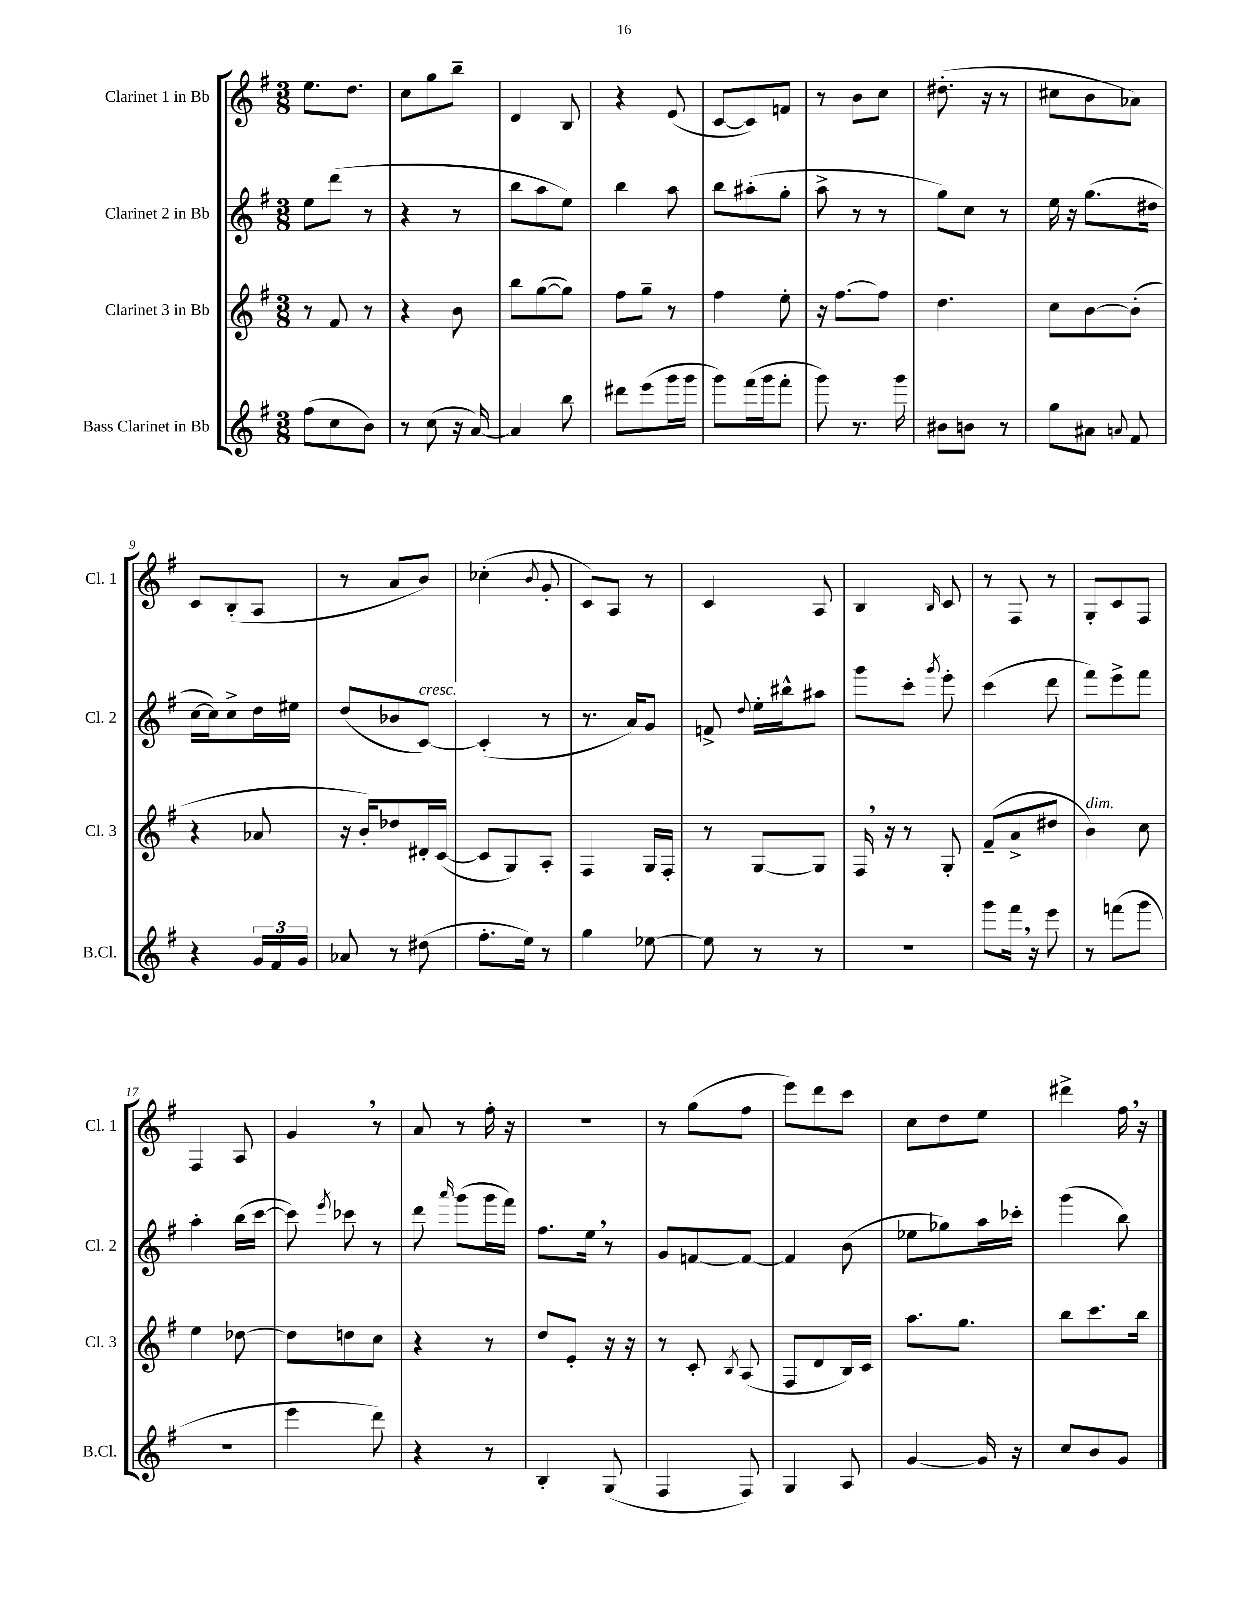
<<
\new StaffGroup <<
\new Staff = "s0" \with { instrumentName = "Clarinet 1 in Bb" shortInstrumentName = "Cl. 1" } {
    \clef treble \key g \major \numericTimeSignature \time 3/8
    \autoBeamOff e''8.[ d''8.] |
    c''8[ g''8 b''8]-- |
    d'4 b8 |
    r4 e'8( |
    c'8[~ c'8) f'8] |
    r8 b'8[ c''8] |
    dis''8.-.( r16 r8 |
    cis''8[ b'8 aes'8]) |
    c'8[ b8-.( a8] |
    r8 a'8[ b'8]) |
    ces''4-.( \acciaccatura { b'8 } g'8-. |
    c'8[) a8] r8 |
    c'4 a8 |
    b4 \grace { b16 } c'8 |
    r8 fis8 r8 |
    g8[-. c'8 fis8] |
    fis4 a8 |
    g'4 \breathe r8 |
    a'8 r8 fis''16-. r16 |
    R4. |
    r8 g''8[( fis''8] |
    e'''8[) d'''8 c'''8] |
    c''8[ d''8 e''8] |
    dis'''4-> fis''16 \breathe r16 \bar "|." |
}
\new Staff = "s1" \with { instrumentName = "Clarinet 2 in Bb" shortInstrumentName = "Cl. 2" } {
    \clef treble \key g \major \numericTimeSignature \time 3/8
    \autoBeamOff e''8[ d'''8]( r8 |
    r4 r8 |
    b''8[ a''8 e''8]) |
    b''4 a''8 |
    b''8[ ais''8-.( g''8]-. |
    a''8-> r8 r8 |
    g''8[) c''8] r8 |
    e''16 r16 g''8.[( dis''16] |
    c''16[~ c''16) c''8-> d''16 eis''16] |
    d''8[( bes'8 c'8]~^\markup { \italic "cresc." }) |
    c'4-.( r8 |
    r8. a'16[) g'8] |
    f'8-> \appoggiatura { d''8 } e''16[-. bis''16-^ ais''8] |
    g'''8[ c'''8]-. \acciaccatura { g'''8 } e'''8-. |
    c'''4( d'''8 |
    fis'''8[) e'''8-> fis'''8] |
    a''4-. b''16[( c'''16]~ |
    c'''8) \acciaccatura { e'''8 } ces'''8 r8 |
    d'''8 \grace { a'''16 } g'''8[( g'''16 fis'''16]) |
    fis''8.[ e''16] \breathe r8 |
    g'8[ f'8~ f'8]~ |
    f'4 b'8( |
    ees''8[ ges''8) a''16 ces'''16]-. |
    g'''4( b''8) \bar "|." |
}
\new Staff = "s2" \with { instrumentName = "Clarinet 3 in Bb" shortInstrumentName = "Cl. 3" } {
    \clef treble \key g \major \numericTimeSignature \time 3/8
    \autoBeamOff r8 fis'8 r8 |
    r4 b'8 |
    b''8[ g''8~( g''8]) |
    fis''8[ g''8]-- r8 |
    fis''4 e''8-. |
    r16 fis''8.[~ fis''8] |
    d''4. |
    c''8[ b'8~ b'8]-.( |
    r4 aes'8 |
    r16 b'16[-.) des''8 dis'16-. c'16]~( |
    c'8[ g8) a8]-. |
    fis4 g16[ fis16]-. |
    r8 g8[~ g8] |
    fis16 \breathe r16 r8 g8-. |
    fis'8[--( a'8-> dis''8] |
    b'4^\markup { \italic "dim." }) c''8 |
    e''4 des''8~ |
    des''8[ d''8 c''8] |
    r4 r8 |
    d''8[ e'8]-. r16 r16 |
    r8 c'8-. \acciaccatura { b8 } a8( |
    fis8[ d'8 b16) c'16] |
    a''8.[ g''8.] |
    b''8[ c'''8. b''16] \bar "|." |
}
\new Staff = "s3" \with { instrumentName = "Bass Clarinet in Bb" shortInstrumentName = "B.Cl." } {
    \clef treble \key g \major \numericTimeSignature \time 3/8
    \autoBeamOff fis''8[( c''8 b'8]) |
    r8 c''8( r16 a'16~) |
    a'4 b''8 |
    dis'''8[ e'''8( g'''16 g'''16] |
    g'''8[) fis'''16( g'''16 fis'''8]-. |
    g'''8) r8. g'''16 |
    bis'8[ b'8] r8 |
    g''8[ ais'8] \appoggiatura { a'8 } fis'8 |
    r4 \tuplet 3/2 { g'16[ fis'16 g'16] } |
    aes'8 r8 dis''8( |
    fis''8.[-. e''16]) r8 |
    g''4 ees''8~ |
    ees''8 r8 r8 |
    R4. |
    g'''8[ fis'''16] \breathe r16 e'''8 |
    r8 f'''8[( g'''8] |
    R4. |
    e'''4 d'''8) |
    r4 r8 |
    b4-. g8( |
    fis4 fis8) |
    g4 a8 |
    g'4~ g'16 r16 |
    c''8[ b'8 g'8] \bar "|." |
}
>>
>>
